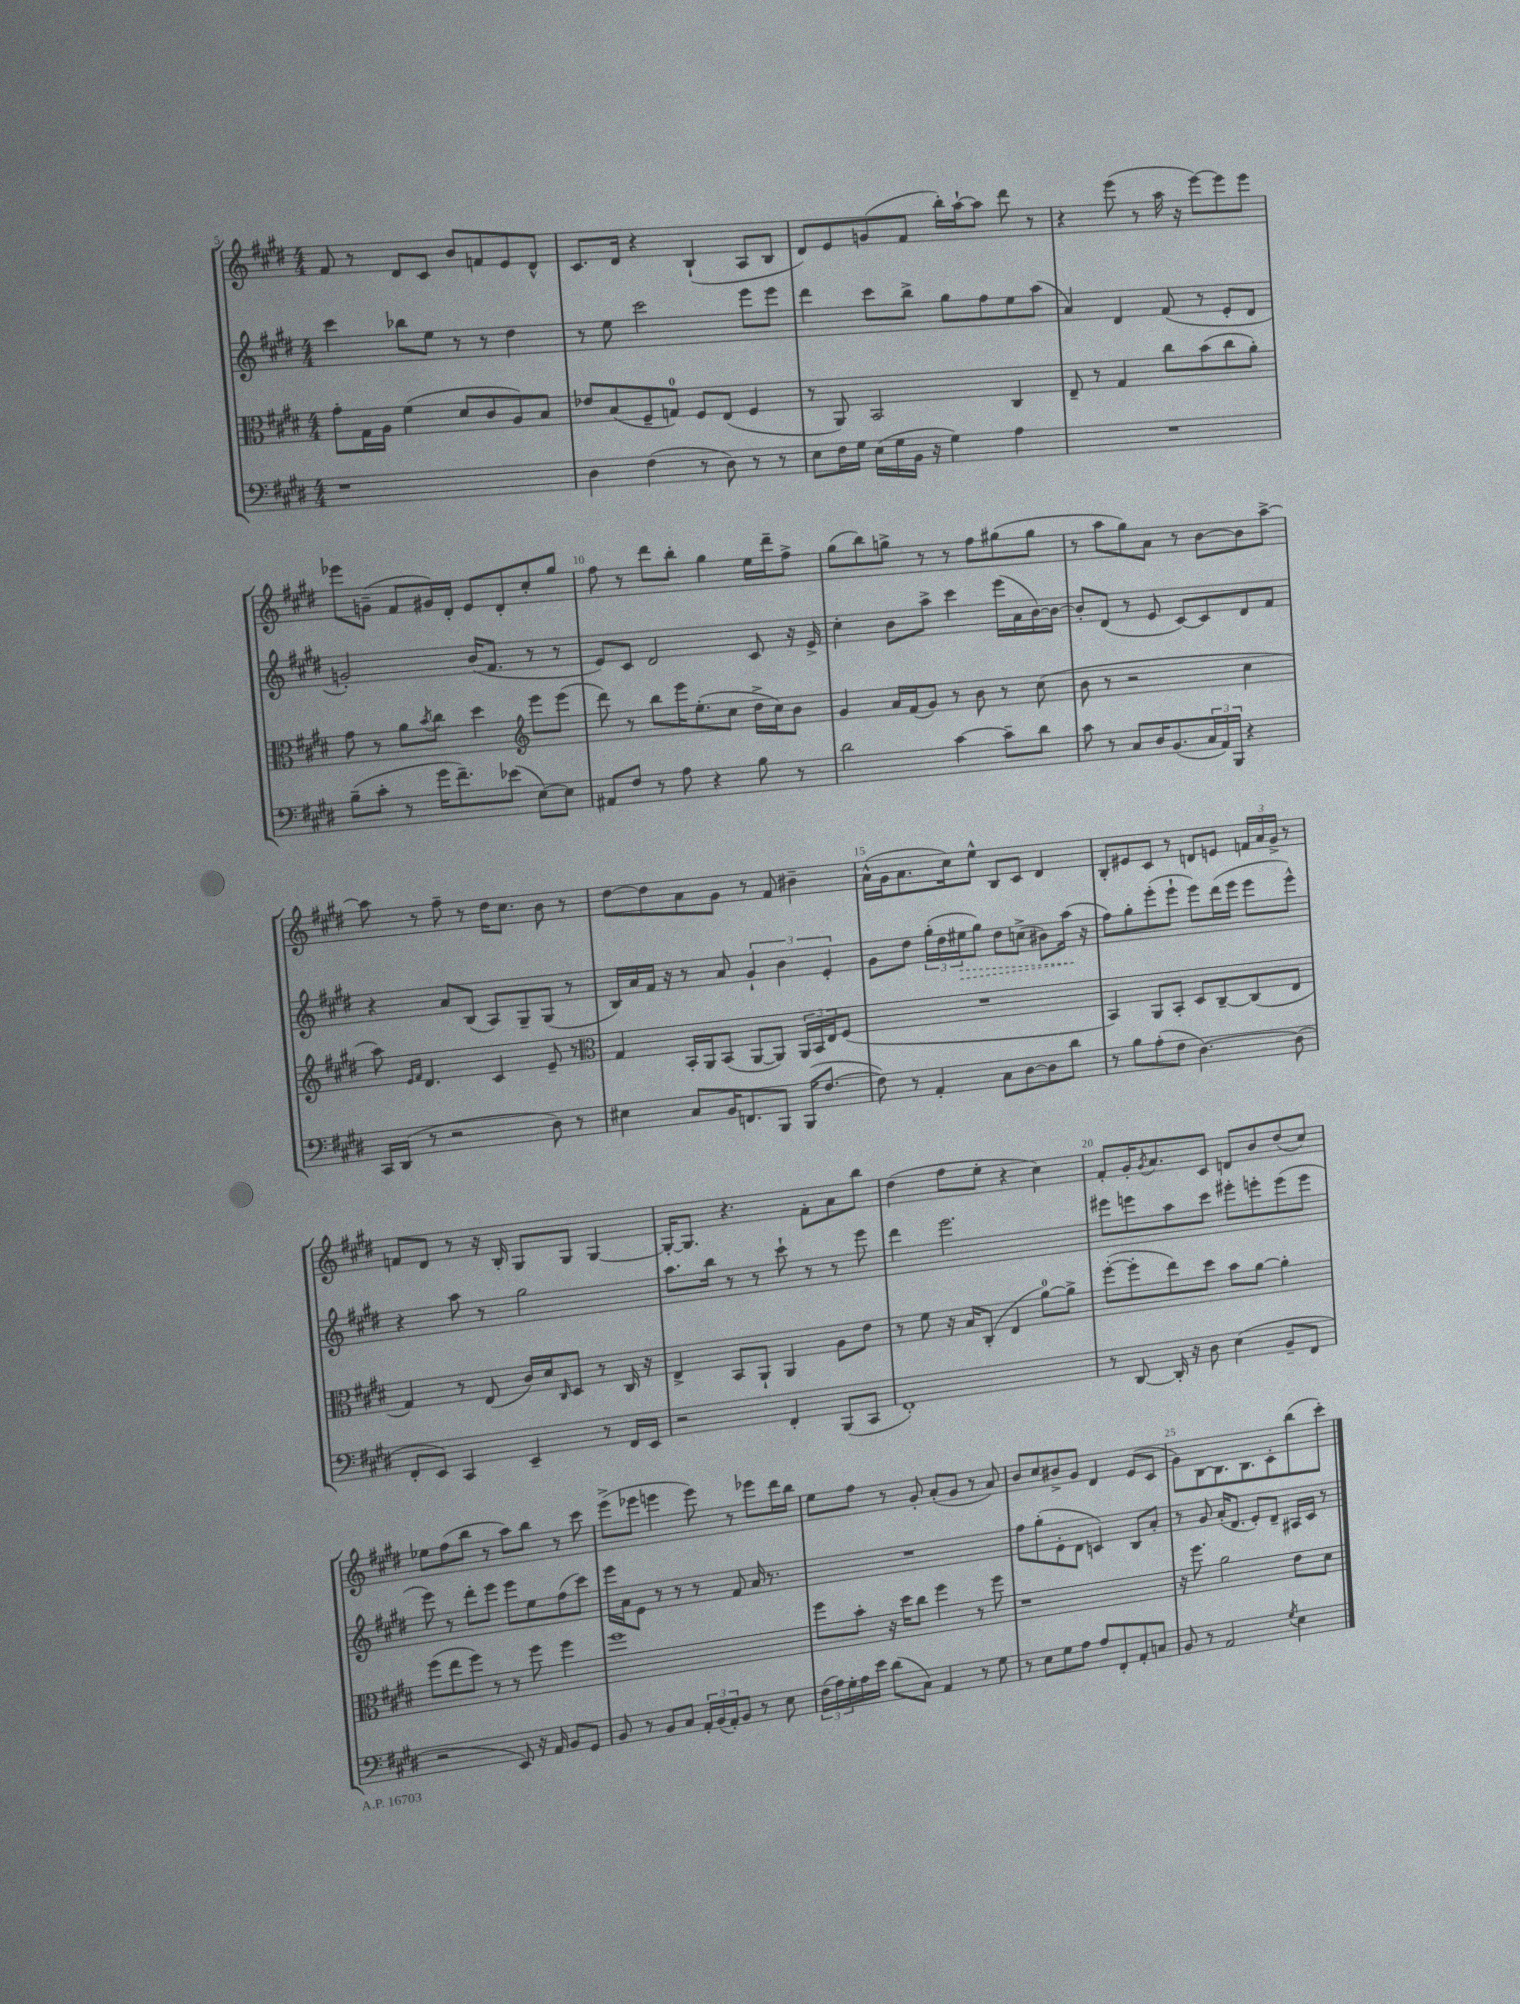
<<
\new StaffGroup <<
\new Staff = "s0" {
    \clef treble \key e \major \numericTimeSignature \time 4/4
    fis'8 r8 dis'8 cis'8 b'8 f'8 e'8 dis'8-^ |
    cis'8. dis'16 r4 b4-!( a8 b8 |
    dis'8) e'8 g'8( fis'8 b''16-.) a''16~-! a''8 dis'''8 r8 |
    r4 e'''8( r8 a''16 r16 e'''8~) e'''8 e'''8 |
    ees'''8 g'8--( fis'8 gis'16) dis'16-. e'8 dis'8-. cis''8-. gis''8 |
    fis''8 r8 dis'''8 b''8-. gis''4 e''16 dis'''16-- fis''8-> |
    gis''8( b''8) g''8-> r8 r8 fis''8 gis''8( gis''8 |
    r8 a''8 gis''8) a'8 r8 b'8~ b'8 a''8~-> |
    a''8 r8 fis''8-- r8 dis''16 cis''8. b'8 r8 |
    dis''8~ dis''8 a'8 gis'8 r8 fis'8 bis'4-- |
    a'16-^( gis'16 a'8. cis''16) e''8-^ b8 cis'8 dis'4 |
    b8-. eis'8 cis'8 r8 d'8 e'8 \tuplet 3/2 { f'16 a'16 gis'16-> } r8 |
    f'8 dis'8 r8 r16 b16-. gis8 gis8 gis4~ |
    gis16~-. gis8. r4. fis'8-. a'8 b''8 |
    dis''4( fis''8 e''8-. r4 cis''4) |
    fis'8-. gis'16-. \acciaccatura { gis'8 } a'8. cis'8 d'8 b'8 dis''8( cis''8) |
    ees''8 fis''8( b''8 r8 a''8) b''8 r8 cis'''8 |
    e'''8->( ees'''8 e'''4 e'''8) r8 ees'''8 dis'''16 b''16 |
    e''8 fis''8 r8 gis'8-. a'8-.( gis'8 r8 a'8) |
    b'8 cis''8 bis'8-> gis'8 dis'4 e'8( cis'8 |
    gis'8) b8~ b8. b8. cis'8-. b''8( cis'''8-.) \bar "|." |
}
\new Staff = "s1" {
    \clef treble \key e \major \numericTimeSignature \time 4/4
    cis'''4 bes''8 e''8 r8 r8 dis''4 |
    r8 e''8 cis'''2 e'''8 e'''8 |
    dis'''4 cis'''8 b''8-> gis''8 fis''8 e''8 a''8( |
    a'4) dis'4 fis'8( r8 e'8-. dis'8 |
    g'2-.) b'16( fis'8. r8 r8 |
    e'8) cis'8 dis'2 cis'8 r16 e'16-> |
    cis''4-. b'8 a''8-> cis'''4 e'''16( a'16 b'16~) b'16~ |
    b'8-. dis'8( r8 e'8 cis'8~) cis'8 dis'8 fis'8 |
    r4 a'8 b8( a8) gis8-- gis8( r8 |
    b16) a'16 fis'16 r16 r8 a'8 \tuplet 3/2 { gis'4-! b'4 e'4-. } |
    gis'8 dis''8 \tuplet 3/2 { gis''16-.( dis''16 \once \override Hairpin.style = #'dashed-line eis''16\> } gis''8) dis''8 c''8->( bis'8) a''16\!( r16 |
    fis''8) gis''8-. e'''8-.( e'''8-! e'''8) dis'''16( e'''16 e'''8 e'''8-^) |
    r4 a''8 r8 gis''2 |
    a''8. b''16 r8 r8 cis'''8-! r8 r8 e'''8 |
    dis'''4 e'''2. |
    eis'''8 e'''8 a''8 cis'''8 eis'''8-. e'''8-. e'''8( e'''8 |
    e'''8) r8 dis'''8-. e'''8 e'''8 e''8 fis''8( cis'''8) |
    e'''16 a'16 e'8 r8 r8 r8 fis'8 a'16 r8. |
    R1 |
    fis''8 gis''8-.( e'8-. dis'8 c'4) b8 a'8-. |
    r8 gis'8 a'16-.( dis'8. e'8-.) dis'8-- ais16 cis'16 r8 \bar "|." |
}
\new Staff = "s2" {
    \clef alto \key e \major \numericTimeSignature \time 4/4
    gis'8-. gis16 a16 fis'4( dis'8 cis'8 a8) b8 |
    ees'8 b8( fis8-- g8-0) fis8 e8( fis4 |
    r8 a,8) b,2 cis4 |
    e8-- r8 gis4 cis''8 b'8( cis''8 a'8-.) |
    gis'8 r8 a'8 \acciaccatura { b'8 } cis''8 dis''4 \clef treble e'''8 e'''8( |
    dis'''8) r8 b''8 e'''16 e''8.-.( cis''8 dis''16-> cis''16) b'8 |
    gis'4 a'16 fis'16( gis'8) r8 b'8 r8 cis''8( |
    b'8 r8 r2 cis''4 |
    a''8) \grace { e'16 fis'16 } dis'4. cis'4 e'8-- r8 |
    \clef alto gis4 b,16-. a,16 b,8( a,8~ a,8) \tuplet 3/2 { a,16 b,16 e16 } fis8( |
    R1 |
    b,4) a,8 b,8-. dis8 cis8~-- cis8( e8 |
    gis4) r8 e8( cis'16) dis'16 \grace { cis16 } dis8 r8 cis16 r16 |
    e4-> b,8 a,8-! a,4 a8 e'8 |
    r8 fis'8 r16 b16 cis8-.( e4 a'8-0~) a'8-> |
    fis''8~-.( fis''8-. e''8) dis''8 b'8 a'8~ a'4-. |
    fis''8( e''8 fis''8) r8 r8 fis''8 fis''4 |
    fis''1 |
    fis''8 b'8-. r16 dis''16 cis''8 fis''4 r8 fis''8 |
    r1 |
    r16 fis''8. a'2 e'8 dis'8 \bar "|." |
}
\new Staff = "s3" {
    \clef bass \key e \major \numericTimeSignature \time 4/4
    r1 |
    dis4 fis4( r8 dis8) r8 r8 |
    e8 fis16 gis16 e16( gis16 b,16 r16 gis4) a4 |
    R1 |
    b8--( cis'8-. r8 gis'16 fis'8.--) ees'8( e8~) e8 |
    ais,8 fis8 r8 a8 r4 b8 r8 |
    dis'2 cis'4~ cis'8-- dis'8 |
    cis'8 r8 cis8 dis16 b,8.( \tuplet 3/2 { cis16 a,16) b,,16 } r4 |
    cis,16 dis,16( r8 r2 dis8) r8 |
    eis4 cis8 b,16 f,8. b,,8 b,,16( fis8.~ |
    fis8) r8 a,4-. cis8 dis8~ dis8 dis'8 |
    r8 b8 a8-.( fis8 dis4.~) dis8( |
    fis,8-. e,8) cis,4 e,4-- r8 fis,16 e,16 |
    r2 fis,4-. b,,8( cis,8 |
    fis,1-.) |
    r8 dis,8~ dis,16-. r16 dis8 e4( b,8-- fis,8 |
    r2 e,8) r16 a,16 b,8 gis,8 |
    b,8 r8 b,8 cis8 \tuplet 3/2 { a,16-. b,16( a,16-.) } b,8 r8 e8 |
    \tuplet 3/2 { fis16( a16) gis16-. } a16 e'16 dis'8( cis8) a,4 r8 gis8 |
    r8 e8 gis8 a8 a8 fis,8-. a,8-. c8 |
    b,8 r8 a,2 \acciaccatura { gis8 } e4 \bar "|." |
}
>>
>>
\layout { \context { \Score currentBarNumber = #5 \override BarNumber.break-visibility = ##(#f #t #t) barNumberVisibility = #(every-nth-bar-number-visible 5) } }
